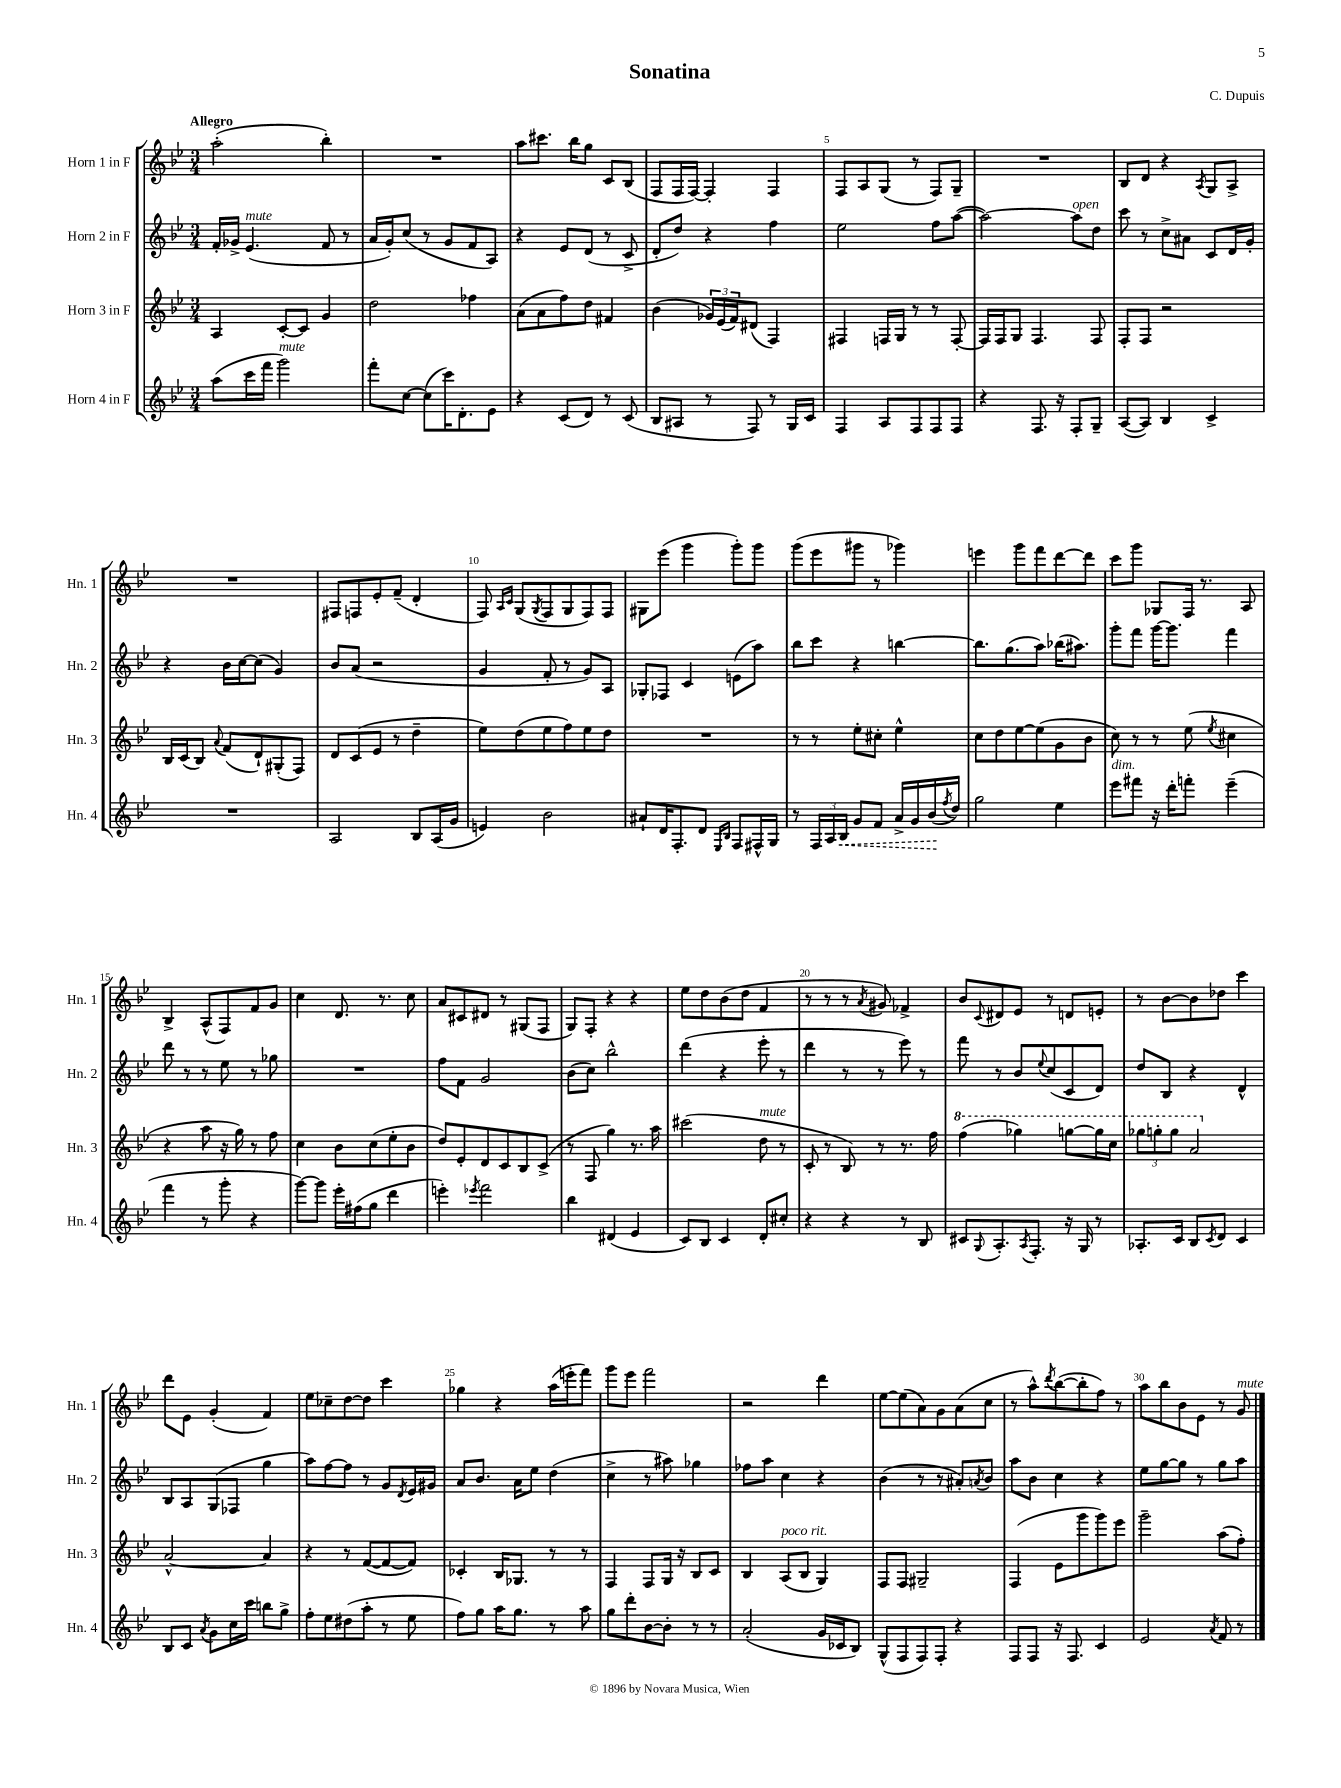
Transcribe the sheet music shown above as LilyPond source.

\header { title = "Sonatina" composer = "C. Dupuis" }
<<
\new StaffGroup <<
\new Staff = "s0" \with { instrumentName = "Horn 1 in F" shortInstrumentName = "Hn. 1" } {
    \clef treble \key bes \major \numericTimeSignature \time 3/4 \tempo "Allegro"
    a''2-.( bes''4-.) |
    R2. |
    a''8 cis'''8. bes''16 g''8 c'8 bes8( |
    f8 f16 f16~) f4-. f4 |
    f8 a8 g8( r8 f8) g8-- |
    R2. |
    bes8 d'8 r4 \acciaccatura { a8 } g8 a8-> |
    R2. |
    fis8 f8 ees'8-. f'8--( d'4-. |
    f8) \grace { a16 c'16 } g8( \acciaccatura { g8 } f8 g8 f8) f8 |
    gis8 ees'''8( g'''4 g'''8-.) g'''8 |
    g'''8( ees'''8 gis'''8 r8 ges'''4) |
    e'''4 g'''8 f'''8 d'''8~ d'''8 |
    c'''8 g'''8 ges8 f16 r8. a8 |
    bes4-> a8-^( f8) f'8 g'8 |
    c''4 d'8. r8. c''8 |
    a'8 cis'8 dis'8 r8 gis8( f8 |
    g8) f8-. r4 r4 |
    ees''8 d''8 bes'8( d''8 f'4 |
    r8 r8 r8 \acciaccatura { a'8 } gis'8) fes'4-> |
    bes'8 \appoggiatura { c'8 } dis'8 ees'8 r8 d'8 e'8-. |
    r8 bes'8~ bes'8 des''8 c'''4 |
    d'''8 ees'8 g'4-.( f'4) |
    ees''8 ces''8-- d''8~ d''8 c'''4 |
    ges''4 r4 a''16( e'''16-. f'''8) |
    g'''8 ees'''8 f'''2 |
    r2 d'''4 |
    ees''8~ ees''8( a'8) g'8 a'8( c''8 |
    r8 a''8-^) \acciaccatura { d'''8 } bes''8~( bes''8-. f''8) r8 |
    a''8 bes''8 bes'8 ees'8 r8 g'8^\markup { \italic "mute" } \bar "|." |
}
\new Staff = "s1" \with { instrumentName = "Horn 2 in F" shortInstrumentName = "Hn. 2" } {
    \clef treble \key bes \major \numericTimeSignature \time 3/4
    f'16-. ges'16-> ees'4.^\markup { \italic "mute" }( f'8 r8 |
    a'16 g'16-.) c''8( r8 g'8 f'8 a8) |
    r4 ees'8 d'8( r8 c'8-> |
    d'8-. d''8) r4 f''4 |
    ees''2 f''8 a''8~( |
    a''2~) a''8^\markup { \italic "open" } d''8 |
    c'''8 r8 c''8-> ais'8 c'8 d'16 g'16-. |
    r4 bes'16 c''16~ c''8( g'4) |
    bes'8 a'8( r2 |
    g'4 f'8-. r8 g'8) a8 |
    ges8-. fes8 c'4 e'8( a''8) |
    bes''8 c'''8 r4 b''4~ |
    b''8. g''8.( a''8) bes''16( ais''8.) |
    g'''8-. f'''8 g'''16~ g'''8. f'''4 |
    d'''8 r8 r8 ees''8 r8 ges''8 |
    R2. |
    f''8 f'8 g'2 |
    bes'8( c''8) bes''2-^ |
    d'''4( r4 ees'''8-. r8 |
    d'''4 r8 r8 ees'''8) r8 |
    f'''8 r8 bes'8 \appoggiatura { ees''8 } c''8( c'8 d'8) |
    d''8 bes8 r4 d'4-^ |
    bes8 a8 g8( fes8 g''4 |
    a''8) f''8~ f''8 r8 g'8 \acciaccatura { d'8 } ees'16 gis'16 |
    a'8 bes'8. a'16 ees''8 d''4( |
    c''4-> r8 ais''8) ges''4 |
    fes''8 a''8 c''4 r4 |
    bes'4( r8 r8 ais'8-.) \acciaccatura { a'8 } bes'8 |
    a''8 bes'8 c''4 r4 |
    ees''8 g''8~ g''8 r8 g''8 a''8 \bar "|." |
}
\new Staff = "s2" \with { instrumentName = "Horn 3 in F" shortInstrumentName = "Hn. 3" } {
    \clef treble \key bes \major \numericTimeSignature \time 3/4
    a4 c'8~-. c'8 g'4 |
    d''2 fes''4 |
    a'8( a'8 f''8) d''8 fis'4 |
    bes'4( \tuplet 3/2 { ges'16) ees'16( f'16) } dis'8( f4) |
    fis4 f16 g16 r8 r8 f8~-. |
    f16 f16 g8 f4. f8 |
    f8-. f8 r2 |
    bes16 c'16( bes8) \appoggiatura { a'8 } f'8( d'8-!) gis8-.( f8) |
    d'8 c'8( ees'8 r8 d''4-- |
    ees''8) d''8( ees''8 f''8) ees''8 d''8 |
    R2. |
    r8 r8 ees''8-. cis''8-. ees''4-^ |
    c''8 d''8 ees''8~ ees''8( g'8 bes'8 |
    c''8) r8 r8 ees''8( \acciaccatura { ees''8 } cis''4 |
    r4 a''8 r16 g''16) r8 f''8 |
    c''4 bes'8 c''8( ees''8-. bes'8 |
    d''8) ees'8-. d'8 c'8 bes8 c'8->( |
    r8 f8 g''4) r8. a''16 |
    cis'''2( d''8^\markup { \italic "mute" } r8 |
    c'8-. r8 bes8) r8 r8. f''16 |
    \ottava #1 f'''4( ges'''4) g'''8~ g'''16 c'''16 |
    \tuplet 3/2 { ges'''8 g'''8-. g'''8 } a''2 \ottava #0 |
    a'2~-^ a'4 |
    r4 r8 f'8~( f'8~ f'8) |
    ces'4-. bes16 ges8. r8 r8 |
    f4 f8 g16 r16 bes8 c'8 |
    bes4 a8^\markup { \italic "poco rit." }( bes8 g4) |
    f8 f8 gis2-- |
    f4( ees'8 g'''8 g'''8) ees'''8 |
    g'''2-- a''8( f''8-.) \bar "|." |
}
\new Staff = "s3" \with { instrumentName = "Horn 4 in F" shortInstrumentName = "Hn. 4" } {
    \clef treble \key bes \major \numericTimeSignature \time 3/4
    a''8( c'''16 f'''16 g'''2^\markup { \italic "mute" }) |
    f'''8-. c''8~ c''8( c'''16) d'8.-. ees'8 |
    r4 c'8( d'8) r8 c'8( |
    bes8 ais8 r8 f8) r8 g16 c'16 |
    f4 a8 f8 f8 f8 |
    r4 f8. r16 f8-. g8-- |
    a8~( a8) bes4 c'4-> |
    R2. |
    a2 bes8 a16( g'16 |
    e'4) bes'2 |
    ais'8-! d'16 f8.-. d'8 \grace { ees16 bes16 } f8 fis16-^ g16 |
    r8 \tuplet 3/2 { f16 a16 \once \override Hairpin.style = #'dashed-line bes16\< } g'8 f'8 a'16-> g'16 bes'16\!( \acciaccatura { f''8 } d''16) |
    g''2 ees''4 |
    ees'''8^\markup { \italic "dim." } fis'''8 r16 d'''16-. f'''8-. ees'''4--( |
    f'''4 r8 g'''8-. r4 |
    g'''8~) g'''8 ees'''16-. fis''16( g''8 d'''4 |
    e'''4-.) \acciaccatura { ees'''8 } f'''2 |
    bes''4 dis'4( ees'4 |
    c'8) bes8 c'4 d'8-. cis''8-. |
    r4 r4 r8 bes8 |
    cis'8 \appoggiatura { g8 } a8.-. \acciaccatura { a8 } f8.-. r16 g16 r8 |
    aes8.-. c'16 bes8 \acciaccatura { c'8 } d'8 c'4 |
    bes8 c'8 \acciaccatura { a'8 } g'8 c''16 c'''16 b''8 g''8-> |
    f''8-. ees''8 dis''8( a''8-. r8 ees''8 |
    f''8) g''8 a''16 g''8. r8 a''8 |
    g''8 d'''8-. bes'8~ bes'8-. r8 r8 |
    a'2-.( g'16 ces'16 bes8) |
    g8-^( f8 f8) f8-. r4 |
    f8 f8 r16 f8. c'4 |
    ees'2 \acciaccatura { a'8 } f'8 r8 \bar "|." |
}
>>
>>
\layout { \context { \Score \override BarNumber.break-visibility = ##(#f #t #t) barNumberVisibility = #(every-nth-bar-number-visible 5) } }
